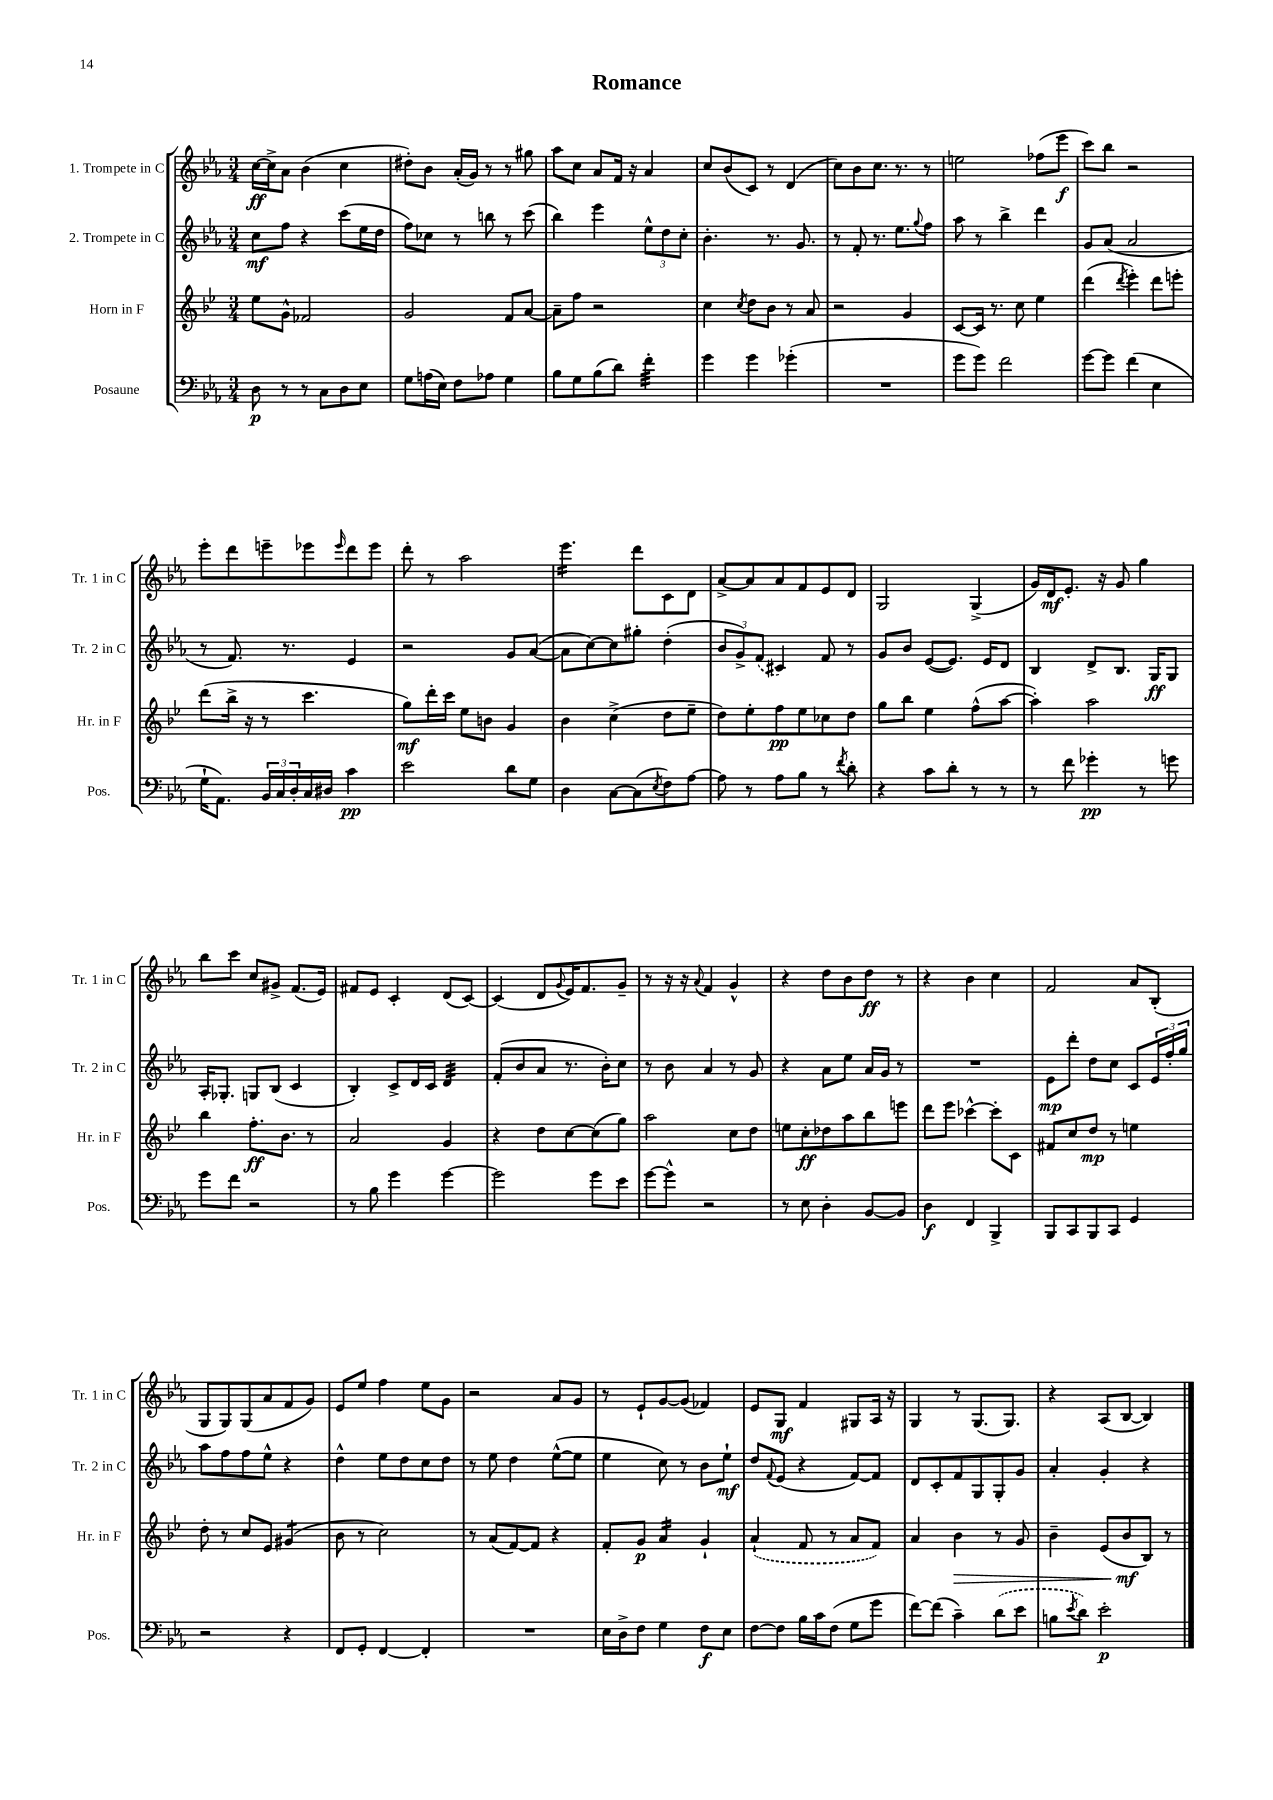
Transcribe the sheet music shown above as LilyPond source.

\header { title = "Romance" }
<<
\new StaffGroup <<
\new Staff = "s0" \with { instrumentName = "1. Trompete in C" shortInstrumentName = "Tr. 1 in C" } {
    \clef treble \key ees \major \numericTimeSignature \time 3/4
    c''16~\ff c''16-> aes'8 bes'4( c''4 |
    dis''8-.) bes'8 aes'16-.( g'16) r8 r8 gis''8 |
    aes''8 c''8 aes'8 f'16 r16 aes'4 |
    c''8 bes'8( c'8) r8 d'4( |
    c''8) bes'8 c''8. r8. r8 |
    e''2 fes''8( ees'''8\f |
    c'''8) bes''8 r2 |
    ees'''8-. d'''8 e'''8-- ees'''8 \grace { ees'''16 } d'''8 ees'''8 |
    d'''8-. r8 aes''2 |
    ees'''4.:16 d'''8 c'8 d'8 |
    aes'8~-> aes'8 aes'8 f'8 ees'8 d'8 |
    g2 g4->( |
    g'16) d'16\mf ees'8.-. r16 g'8 g''4 |
    bes''8 c'''8 c''8 gis'8-> f'8.( ees'16) |
    fis'8 ees'8 c'4-. d'8( c'8~) |
    c'4( d'8 \appoggiatura { g'8 } ees'16) f'8. g'8-- |
    r8 r16 r16 \appoggiatura { aes'8 } f'4 g'4-^ |
    r4 d''8 bes'8 d''8\ff r8 |
    r4 bes'4 c''4 |
    f'2 aes'8 bes8-.( |
    g8 g8) g8( aes'8 f'8 g'8) |
    ees'8 ees''8 f''4 ees''8 g'8 |
    r2 aes'8 g'8 |
    r8 ees'8-! g'8~ g'8( fes'4) |
    ees'8 g8\mf f'4 gis8 aes16 r16 |
    g4 r8 g8.( g8.) |
    r4 aes8( bes8~ bes4) \bar "|." |
}
\new Staff = "s1" \with { instrumentName = "2. Trompete in C" shortInstrumentName = "Tr. 2 in C" } {
    \clef treble \key ees \major \numericTimeSignature \time 3/4
    c''8\mf f''8 r4 c'''8( ees''16 d''16 |
    f''8) ces''8 r8 b''8 r8 c'''8( |
    bes''4) ees'''4 \tuplet 3/2 { ees''8-^ d''8 c''8-. } |
    bes'4.-. r8. g'8. |
    r8 f'8-. r8. ees''8. \appoggiatura { g''8 } f''8 |
    aes''8 r8 bes''4-> d'''4 |
    g'8 aes'8( aes'2 |
    r8 f'8.) r8. ees'4 |
    r2 g'8 aes'8~( |
    aes'8 c''8~) c''8 gis''8-. d''4-.( |
    \tuplet 3/2 { bes'8 g'8->) \once \slurDashed f'8( } cis'4) f'8 r8 |
    g'8 bes'8 ees'8~( ees'8.) ees'16 d'8 |
    bes4 d'8-> bes8. g16\ff g8 |
    aes16-. ges8.-. g8 bes8( c'4 |
    bes4-.) c'8-> d'16 c'16 d'4:32 |
    f'8-.( bes'8 aes'8 r8. bes'16-.) c''8 |
    r8 bes'8 aes'4 r8 g'8 |
    r4 aes'8 ees''8 aes'16 g'16 r8 |
    R2. |
    ees'8\mp d'''8-. d''8 c''8 c'8 \tuplet 3/2 { ees'16 f''16-. g''16 } |
    aes''8 f''8 f''8 ees''8-^ r4 |
    d''4-^ ees''8 d''8 c''8 d''8 |
    r8 ees''8 d''4 ees''8~-^( ees''8 |
    ees''4 c''8) r8 bes'8 ees''8-!\mf |
    d''8 \appoggiatura { f'8 } ees'8( r4 f'8~) f'8 |
    d'8 c'8-. f'8 g8 g8-. g'8 |
    aes'4-. g'4-. r4 \bar "|." |
}
\new Staff = "s2" \with { instrumentName = "Horn in F" shortInstrumentName = "Hr. in F" } {
    \clef treble \key bes \major \numericTimeSignature \time 3/4
    ees''8 g'8-^ fes'2 |
    g'2 f'8 a'8~ |
    a'8-- f''8 r2 |
    c''4 \acciaccatura { c''8 } d''8 bes'8 r8 a'8 |
    r2 g'4 |
    c'8~ c'16 r8. c''8 ees''4 |
    d'''4( \acciaccatura { d'''8 } ees'''4-.) d'''8 e'''8-. |
    d'''8( bes''16-> r16 r8 c'''4. |
    g''8\mf) d'''16-. c'''16 ees''8 b'8 g'4 |
    bes'4 c''4->( d''8 ees''8-- |
    d''8) ees''8-. f''8\pp ees''8 ces''8 d''8 |
    g''8 bes''8 ees''4 f''8-^( a''8~ |
    a''4-.) a''2 |
    bes''4 f''8.-.\ff bes'8. r8 |
    a'2 g'4 |
    r4 d''8 c''8~ c''8( g''8) |
    a''2 c''8 d''8 |
    e''8 c''8-.\ff des''8 a''8 bes''8 e'''8 |
    d'''8 ees'''8 ces'''4~-^ ces'''8-. c'8 |
    fis'8 c''8 d''8\mp r8 e''4 |
    d''8-. r8 c''8 ees'8 gis'4:8( |
    bes'8 r8 c''2) |
    r8 a'8( f'8~) f'8 r4 |
    f'8-. g'8\p a'4:16 g'4-! |
    \once \slurDashed a'4-!( f'8 r8 a'8 f'8) |
    a'4 bes'4\> r8 g'8 |
    bes'4-- ees'8( bes'8\mf\! bes8) r8 \bar "|." |
}
\new Staff = "s3" \with { instrumentName = "Posaune" shortInstrumentName = "Pos." } {
    \clef bass \key ees \major \numericTimeSignature \time 3/4
    d8\p r8 r8 c8 d8 ees8 |
    g8 a16( ees16) f8 aes8 g4 |
    bes8 g8 bes8( d'8) f'4:32-. |
    g'4 g'4 ges'4-.( |
    R2. |
    g'8 g'8) f'2 |
    g'8~ g'8 f'4( ees4 |
    g16-! aes,8.) \tuplet 3/2 { bes,16 c16 d16-. } c16 dis16 c'4\pp |
    ees'2 d'8 g8 |
    d4 c8~ c8( \acciaccatura { ees8 } f8) aes8~ |
    aes8 r8 aes8 bes8 r8 \acciaccatura { f'8 } d'8-. |
    r4 c'8 d'8-. r8 r8 |
    r8 f'8 ges'4-.\pp r8 g'8 |
    g'8 f'8 r2 |
    r8 bes8 g'4 g'4~ |
    g'2 g'8 ees'8 |
    g'8~ g'8-^ r2 |
    r8 ees8 d4-. bes,8~ bes,8 |
    d4\f f,4 bes,,4-> |
    bes,,8 c,8 bes,,8 c,8 g,4 |
    r2 r4 |
    f,8 g,8-. f,4~ f,4-. |
    R2. |
    ees16 d16-> f8 g4 f8\f ees8 |
    f8~ f8 bes16 c'16 f8( g8 g'8 |
    f'8~) f'8( c'4--) \once \slurDashed d'8( ees'8 |
    b8 \acciaccatura { ees'8 } d'8) ees'2-.\p \bar "|." |
}
>>
>>
\layout { \context { \Score \remove "Bar_number_engraver" } }
